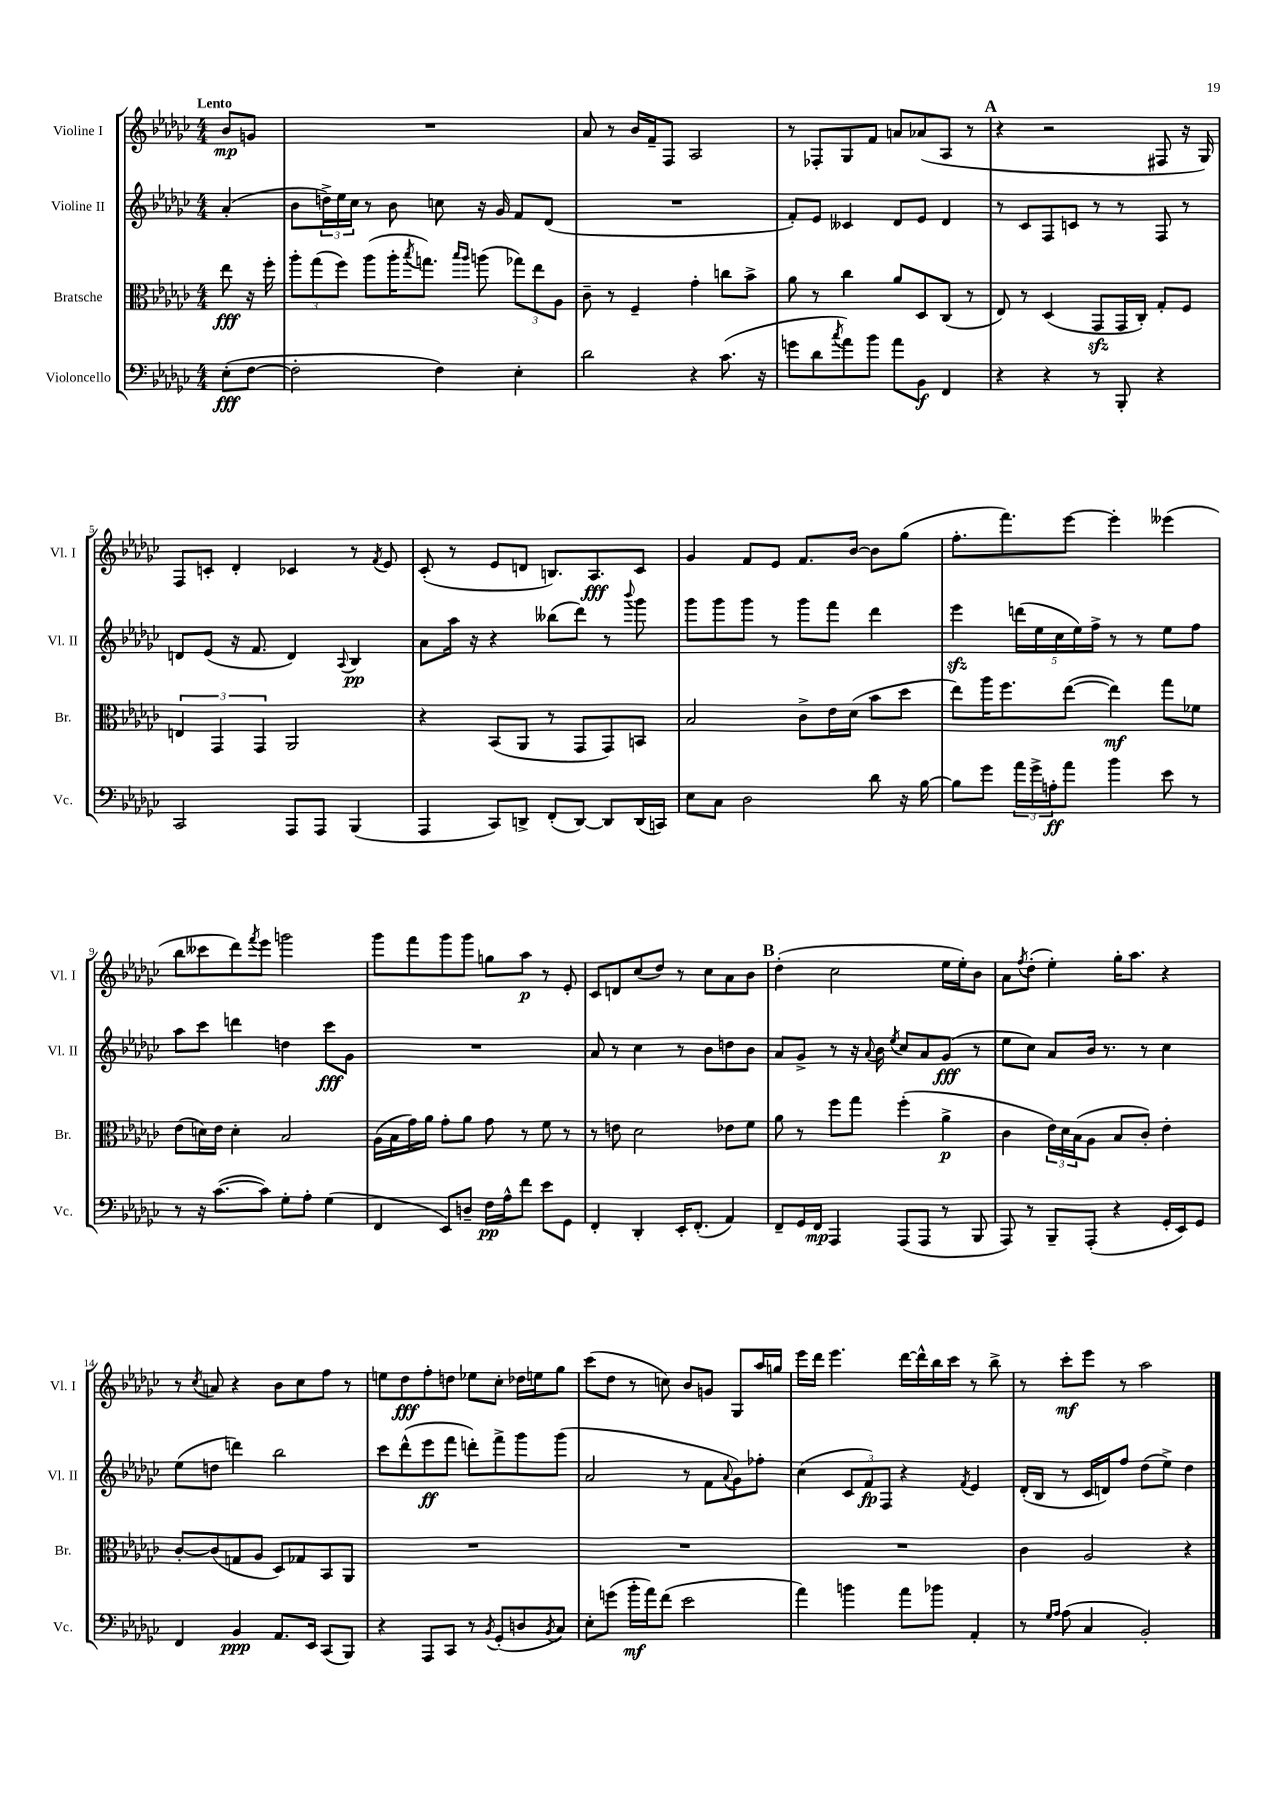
<<
\new StaffGroup <<
\new Staff = "s0" \with { instrumentName = "Violine I" shortInstrumentName = "Vl. I" } {
    \clef treble \key ges \major \numericTimeSignature \time 4/4 \partial 4 \tempo "Lento"
    bes'8\mp g'8 |
    R1 |
    aes'8 r8 bes'16 f'16-- f8 aes2 |
    r8 fes8-. ges8 f'8 a'8 aes'8( aes8 r8 |
    \mark \markup { \bold "A" } r4 r2 fis8 r16 ges16) |
    f8 c'8-. des'4-. ces'4 r8 \acciaccatura { f'8 } ees'8 |
    ces'8-.( r8 ees'8 d'8 b8.) aes8.\fff ces'8 |
    ges'4 f'8 ees'8 f'8. bes'16~ bes'8 ges''8( |
    f''8.-. f'''8.) ees'''8~ ees'''4-. eeses'''4( |
    bes''8 ceses'''8 des'''8) \acciaccatura { f'''8 } ees'''8 g'''2 |
    ges'''8 f'''8 ges'''8 ges'''8 g''8 aes''8\p r8 ees'8-. |
    ces'8 d'8 ces''8( des''8) r8 ces''8 aes'8 bes'8 |
    \mark \markup { \bold "B" } des''4-.( ces''2 ees''16 ees''16-.) bes'8 |
    aes'8 \acciaccatura { f''8 } des''8-.( ees''4-.) ges''16-. aes''8. r4 |
    r8 \acciaccatura { ces''8 } a'8 r4 bes'8 ces''8 f''8 r8 |
    e''8 des''8\fff f''8-. d''8 ees''8 ces''8-. des''16 e''16 ges''8 |
    ces'''8( des''8 r8 c''8) bes'8 g'8 ges8 aes''16 g''16 |
    ees'''16 des'''16 ees'''4. des'''16~ des'''16-^ bes''16 ces'''16 r8 bes''8-> |
    r8 ces'''8-.\mf ees'''8 r8 aes''2 \bar "|." |
}
\new Staff = "s1" \with { instrumentName = "Violine II" shortInstrumentName = "Vl. II" } {
    \clef treble \key ges \major \numericTimeSignature \time 4/4 \partial 4
    aes'4-.( |
    bes'8 \tuplet 3/2 { d''16->) ees''16 ces''16 } r8 bes'8 c''8 r16 ges'16 f'8 des'8( |
    R1 |
    f'8-.) ees'8 ceses'4 des'8 ees'8 des'4 |
    \mark \markup { \bold "A" } r8 ces'8 f8 c'8 r8 r8 f8 r8 |
    d'8 ees'8( r16 f'8. d'4) \appoggiatura { aes8 } bes4\pp |
    aes'8 aes''16 r16 r4 beses''8( des'''8) r8 \appoggiatura { bes'''8 } ges'''8 |
    ges'''8 ges'''8 ges'''8 r8 ges'''8 f'''8 des'''4 |
    ees'''4\sfz \tuplet 5/4 { d'''16( ees''16 ces''16 ees''16) f''16-> } r8 r8 ees''8 f''8 |
    aes''8 ces'''8 d'''4 d''4 ces'''8\fff ges'8 |
    R1 |
    aes'8 r8 ces''4 r8 bes'8 d''8 bes'8 |
    \mark \markup { \bold "B" } aes'8 ges'8-> r8 r16 \appoggiatura { aes'8 } bes'16 \acciaccatura { ees''8 } ces''8 aes'8 ges'8\fff( r8 |
    ees''8 ces''8) aes'8 bes'16 r8. r8 ces''4 |
    ees''8( d''8 d'''4) bes''2 |
    ces'''8 des'''8-^( ees'''8\ff f'''8 d'''8-.) f'''8-> ges'''8 ges'''8( |
    aes'2 r8 f'8 \appoggiatura { aes'8 } ges'8) fes''8-. |
    ces''4( \tuplet 3/2 { ces'8 f'8\fp) f8 } r4 \acciaccatura { f'8 } ees'4 |
    des'16-.( bes16 r8 ces'16 d'16) f''8 des''8( ees''8->) des''4 \bar "|." |
}
\new Staff = "s2" \with { instrumentName = "Bratsche" shortInstrumentName = "Br." } {
    \clef alto \key ges \major \numericTimeSignature \time 4/4 \partial 4
    ees''8\fff r16 f''16-. |
    \tuplet 3/2 { aes''8-. ges''8( f''8) } aes''8( aes''16-. \acciaccatura { bes''8 } g''8.) \grace { bes''16 aes''16 } a''8( \tuplet 3/2 { ges''8) ees''8 aes8 } |
    ces'8-- r8 f4-- ges'4-. c''8 bes'8-> |
    aes'8 r8 ces''4 aes'8 des8 ces8( r8 |
    \mark \markup { \bold "A" } ees8) r8 des4( ges,8\sfz ges,16 ces16-.) ges8-. f8 |
    \tuplet 3/2 { e4 ges,4 ges,4 } aes,2 |
    r4 bes,8( aes,8 r8 ges,8 ges,8) b,8 |
    bes2 ces'8-> ees'16 des'16( bes'8 des''8 |
    ees''8) aes''16 f''8. ees''8~( ees''4\mf) ges''8 fes'8 |
    ees'8( d'16) ees'16 d'4-. bes2 |
    aes16( bes16 ges'16) aes'16 ges'8-. aes'8 ges'8 r8 f'8 r8 |
    r8 e'8 des'2 ees'8 f'8 |
    \mark \markup { \bold "B" } aes'8 r8 f''8 ges''8 f''4-.( aes'4->\p |
    ces'4 \tuplet 3/2 { ees'16) des'16 bes16( } aes8 bes8 ces'8-.) ees'4-. |
    ces'8~-. ces'8( g8 aes8 des8) ges8 bes,8 aes,8 |
    R1 |
    R1 |
    R1 |
    ces'4 aes2 r4 \bar "|." |
}
\new Staff = "s3" \with { instrumentName = "Violoncello" shortInstrumentName = "Vc." } {
    \clef bass \key ges \major \numericTimeSignature \time 4/4 \partial 4
    ees8-.\fff( f8~ |
    f2-. f4) ees4-. |
    des'2 r4 ces'8.( r16 |
    g'8 des'8 \acciaccatura { ces''8 } aes'8) bes'8 aes'8 bes,8\f f,4 |
    \mark \markup { \bold "A" } r4 r4 r8 bes,,8-. r4 |
    ces,2 aes,,8 aes,,8 bes,,4( |
    aes,,4 ces,8) d,8-> f,8-.( d,8~) d,8 d,16( c,16) |
    ees8 ces8 des2 des'8 r16 bes16~ |
    bes8 ges'8 \tuplet 3/2 { aes'16 ges'16-> a16-.\ff } aes'8 bes'4 ees'8 r8 |
    r8 r16 ces'8.~( ces'8) ges8-. aes8-. ges4( |
    f,4 ees,8) d8-- f16\pp aes16-^ f'8 ees'8 ges,8 |
    f,4-. des,4-. ees,16-. f,8.-.( aes,4) |
    \mark \markup { \bold "B" } f,8-- ges,16 f,16\mp aes,,4 aes,,8( aes,,8 r8 bes,,8 |
    aes,,8) r8 bes,,8-- aes,,8-.( r4 ges,16-. ees,16) ges,8 |
    f,4 bes,4\ppp aes,8. ees,16 ces,8( bes,,8) |
    r4 aes,,8 ces,8 r8 \acciaccatura { bes,8 } ges,8-.( d8 \acciaccatura { bes,8 } ces8) |
    ees8-. g'8( bes'16-.\mf aes'16) f'8( ees'2 |
    aes'4) b'4 aes'8 bes'8 aes,4-. |
    r8 \grace { ges16 aes16 } aes8( ces4 bes,2-.) \bar "|." |
}
>>
>>
